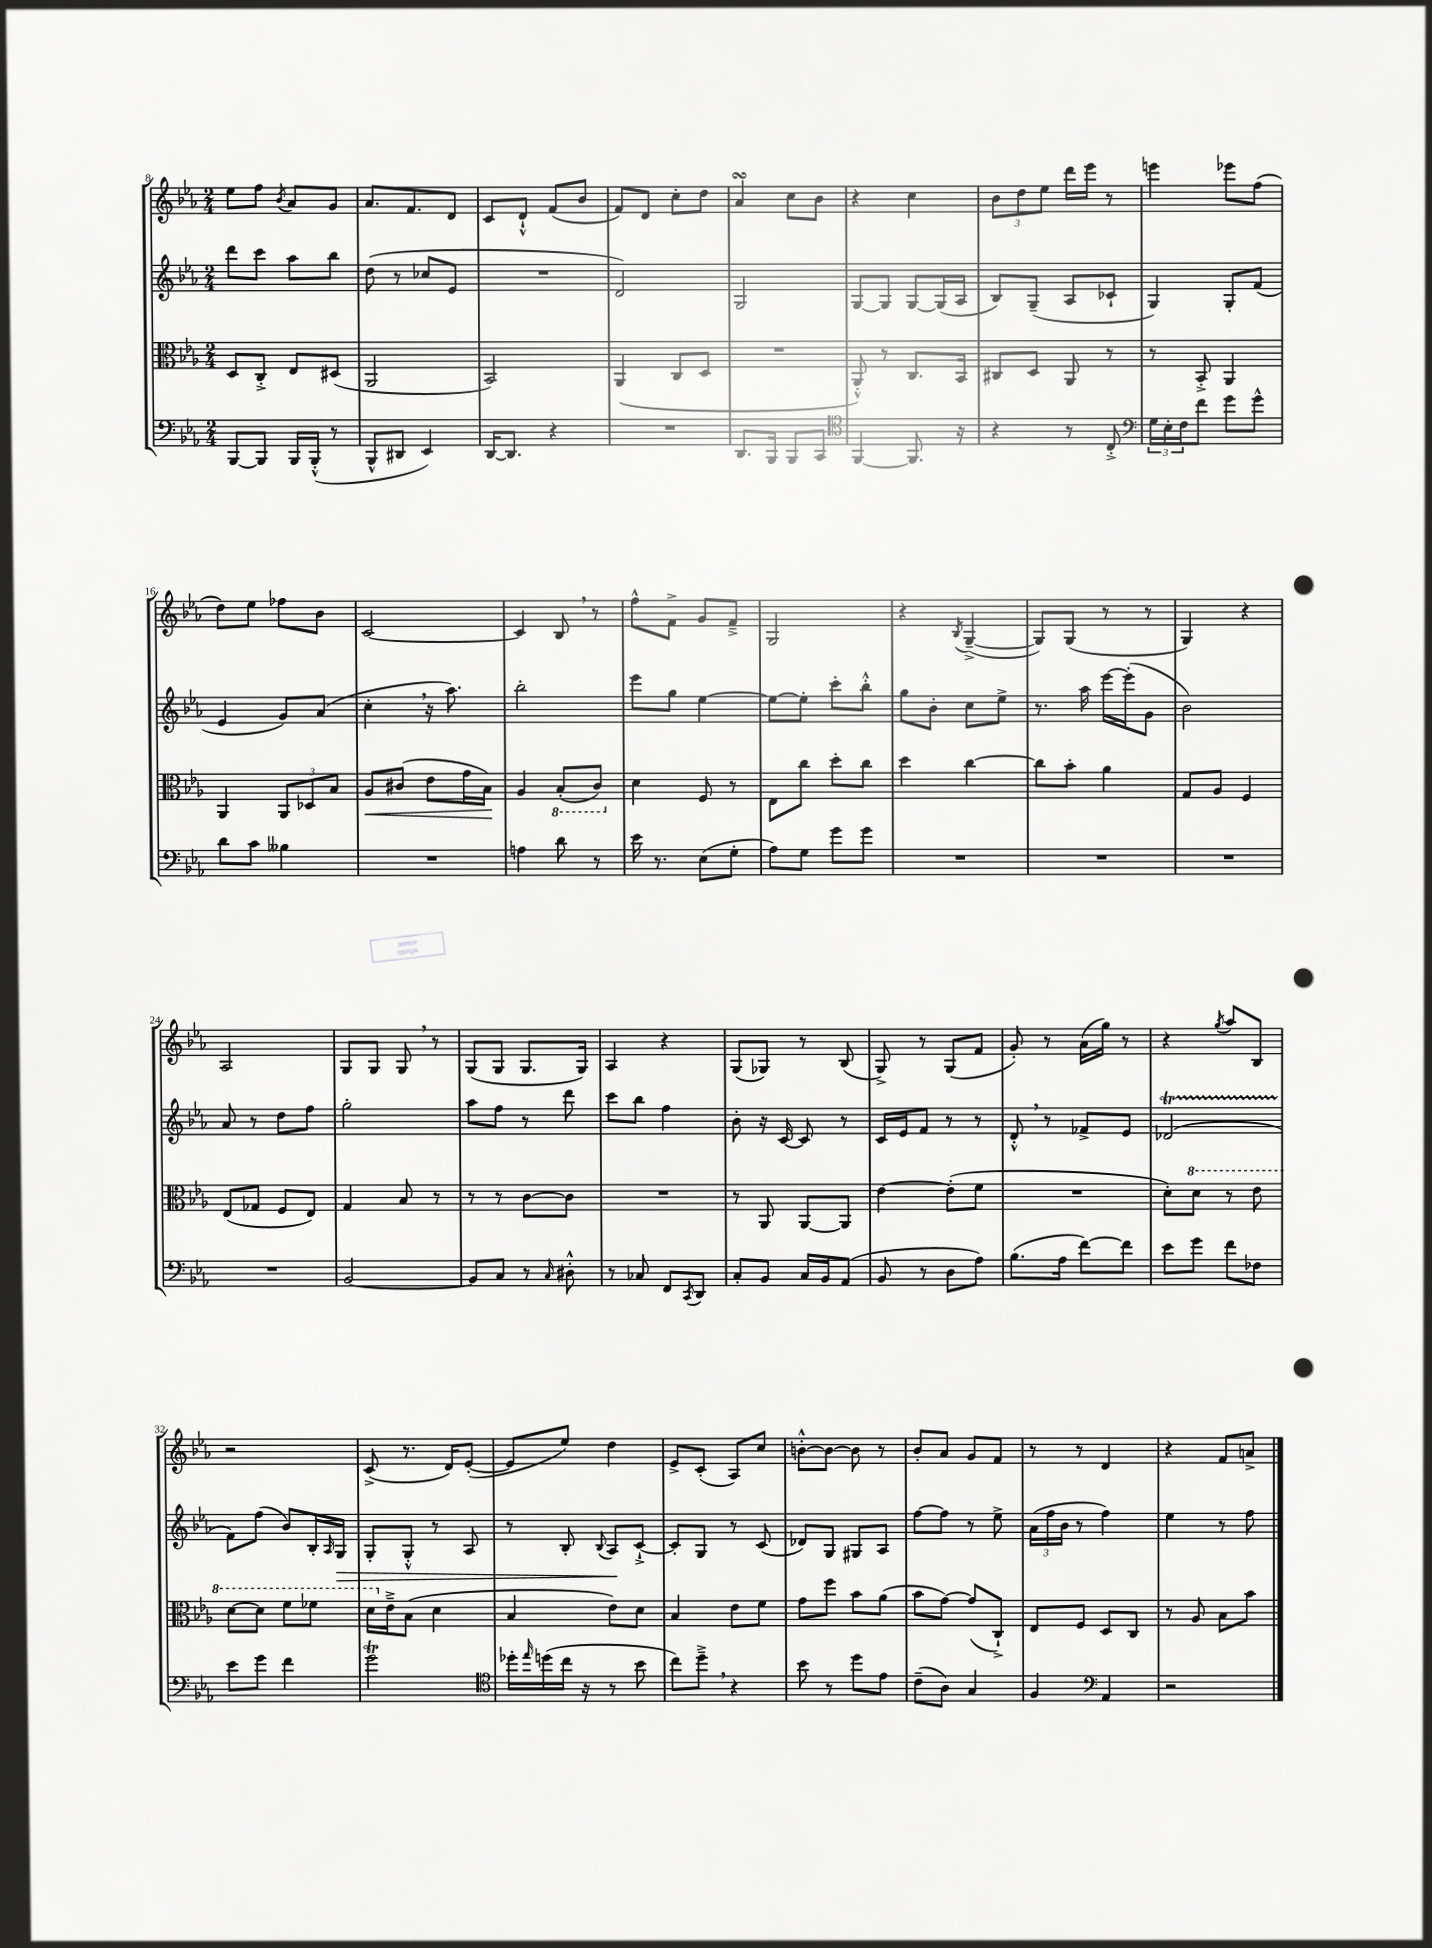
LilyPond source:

<<
\new StaffGroup <<
\new Staff = "s0" {
    \clef treble \key ees \major \numericTimeSignature \time 2/4
    ees''8 f''8 \acciaccatura { bes'8 } aes'8 g'8 |
    aes'8. f'8. d'8 |
    c'8 d'8-!-^ f'8( bes'8 |
    f'8) d'8 c''8-. d''8 |
    aes'4\turn c''8 bes'8 |
    r4 c''4 |
    \tuplet 3/2 { bes'8 d''8 ees''8 } d'''16 ees'''16 r8 |
    e'''4 ees'''8 f''8( |
    d''8) ees''8 fes''8 bes'8 |
    c'2~ |
    c'4 bes8 \breathe r8 |
    f''8-^ f'8-> g'8 f'8---> |
    g2 |
    r4 \acciaccatura { bes8 } g4~--->( |
    g8) g8( r8 r8 |
    g4) r4 |
    aes2 |
    g8 g8 g8 \breathe r8 |
    g8( g8 g8. g16) |
    aes4 r4 |
    g8( ges8) r8 bes8( |
    g8->) r8 g8( f'8 |
    g'8-.) r8 aes'16( g''16) r8 |
    r4 \acciaccatura { g''8 } aes''8 bes8 |
    r2 |
    c'8->( r8. d'16) ees'8~-.( |
    ees'8 ees''8) d''4 |
    ees'8-> c'8-.( aes8) c''8 |
    b'8~-.-^ b'8~ b'8 r8 |
    bes'8-. aes'8 g'8 f'8 |
    r8 r8 d'4 |
    r4 f'8 a'8-> \bar "|." |
}
\new Staff = "s1" {
    \clef treble \key ees \major \numericTimeSignature \time 2/4
    d'''8 c'''8 aes''8 bes''8 |
    d''8( r8 ces''8 ees'8 |
    R2 |
    d'2) |
    g2 |
    g8~ g8 g8~ g16( aes16 |
    bes8) g8--( aes8 ces'8-! |
    g4) g8-. f'8( |
    ees'4 g'8) aes'8( |
    c''4-. \breathe r16 aes''8.) |
    bes''2-. |
    ees'''8 g''8 ees''4~ |
    ees''8~ ees''8-. c'''8-. bes''8-.-^ |
    g''8 bes'8-. c''8 ees''8-> |
    r8. aes''16 ees'''16~ ees'''16-.( g'8 |
    bes'2) |
    aes'8 r8 d''8 f''8 |
    g''2-. |
    aes''8 f''8 r8 d'''8 |
    c'''8 bes''8 f''4 |
    bes'8-. r16 c'16~ c'8 r8 |
    c'16 ees'16 f'8 r8 r8 |
    d'8-.-^ \breathe r8 fes'8-> ees'8 |
    des'2\startTrillSpan( |
    f'8\stopTrillSpan) f''8( bes'8) bes16-. \grace { aes16 } g16\> |
    g8-. g8-.-^ r8 aes8 |
    r8 bes8-. \appoggiatura { bes8 } aes8\! c'8~-!-> |
    c'8-. g8 r8 c'8( |
    des'8) g8 gis8 aes8 |
    f''8~ f''8 r8 ees''8-> |
    \tuplet 3/2 { aes'16( f''16 bes'16 } r8 f''4) |
    ees''4 r8 f''8 \bar "|." |
}
\new Staff = "s2" {
    \clef alto \key ees \major \numericTimeSignature \time 2/4
    d8 c8-.-> ees8 dis8( |
    aes,2 |
    bes,2) |
    aes,4( c8 d8 |
    R2 |
    aes,8-.-^) r8 c8. bes,16 |
    cis8 d8 aes,8 r8 |
    r8 bes,8-.-> aes,4 |
    aes,4 \tuplet 3/2 { aes,8 des8 bes8 } |
    aes8\< cis'8( ees'8 g'16 bes16\!) |
    aes4 \ottava #-1 bes,8-.( c8) \ottava #0 |
    d'4 f8 r8 |
    ees8 c''8 d''8-. c''8 |
    d''4 c''4~ |
    c''8 bes'8-. aes'4 |
    g8 aes8 f4 |
    ees8( ges8 f8 ees8) |
    g4 bes8 r8 |
    r8 r8 c'8~ c'8 |
    R2 |
    r8 aes,8 aes,8~ aes,8 |
    ees'4~ ees'8-.( f'8 |
    R2 |
    d'8-.) \ottava #1 d''8 r8 ees''8 |
    d''8~ d''8 f''8 fes''8 |
    d''16 \ottava #0 ees'16---> bes8( d'4 |
    bes4 ees'8) d'8 |
    bes4 ees'8 f'8 |
    g'8 f''8 bes'8 aes'8( |
    bes'8 g'8~) g'8( c8-!->) |
    ees8 f8 d8 c8 |
    r8 aes8 bes8 bes'8 \bar "|." |
}
\new Staff = "s3" {
    \clef bass \key ees \major \numericTimeSignature \time 2/4
    bes,,8~ bes,,8 bes,,16 bes,,16-.-^( r8 |
    bes,,8-^ dis,8 ees,4) |
    d,16~ d,8. r4 |
    R2 |
    d,8. bes,,16 bes,,8 c,8 |
    \clef tenor f,4~ f,8. r16 |
    r4 r8 c8-.-> |
    \clef bass \tuplet 3/2 { g16 ees16-. f16 } f'8 g'8 g'8-^ |
    d'8 c'8 beses4 |
    R2 |
    a4 d'8 r8 |
    ees'16 r8. ees8( g8-. |
    aes8) g8 g'8 g'8 |
    R2 |
    R2 |
    R2 |
    R2 |
    bes,2~ |
    bes,8 c8 r8 \grace { c16 } dis8-.-^ |
    r8 ces8 f,8 \acciaccatura { c,8 } d,8 |
    c8-. bes,8 c16 bes,16 aes,8( |
    bes,8 r8 d8 aes8) |
    bes8.( aes16 f'8~) f'8 |
    ees'8 g'8 f'8 fes8 |
    ees'8 g'8 f'4 |
    g'2\trill |
    \clef tenor des''16-. \grace { ees''16 } d''16( c''16 r16 r8 bes'8 |
    c''8) d''8---> \breathe r4 |
    bes'8 r8 d''8 ees'8 |
    c'8--( aes8) g4 |
    f4 \clef bass aes,4 |
    r2 \bar "|." |
}
>>
>>
\layout { \context { \Score currentBarNumber = #8 } }
